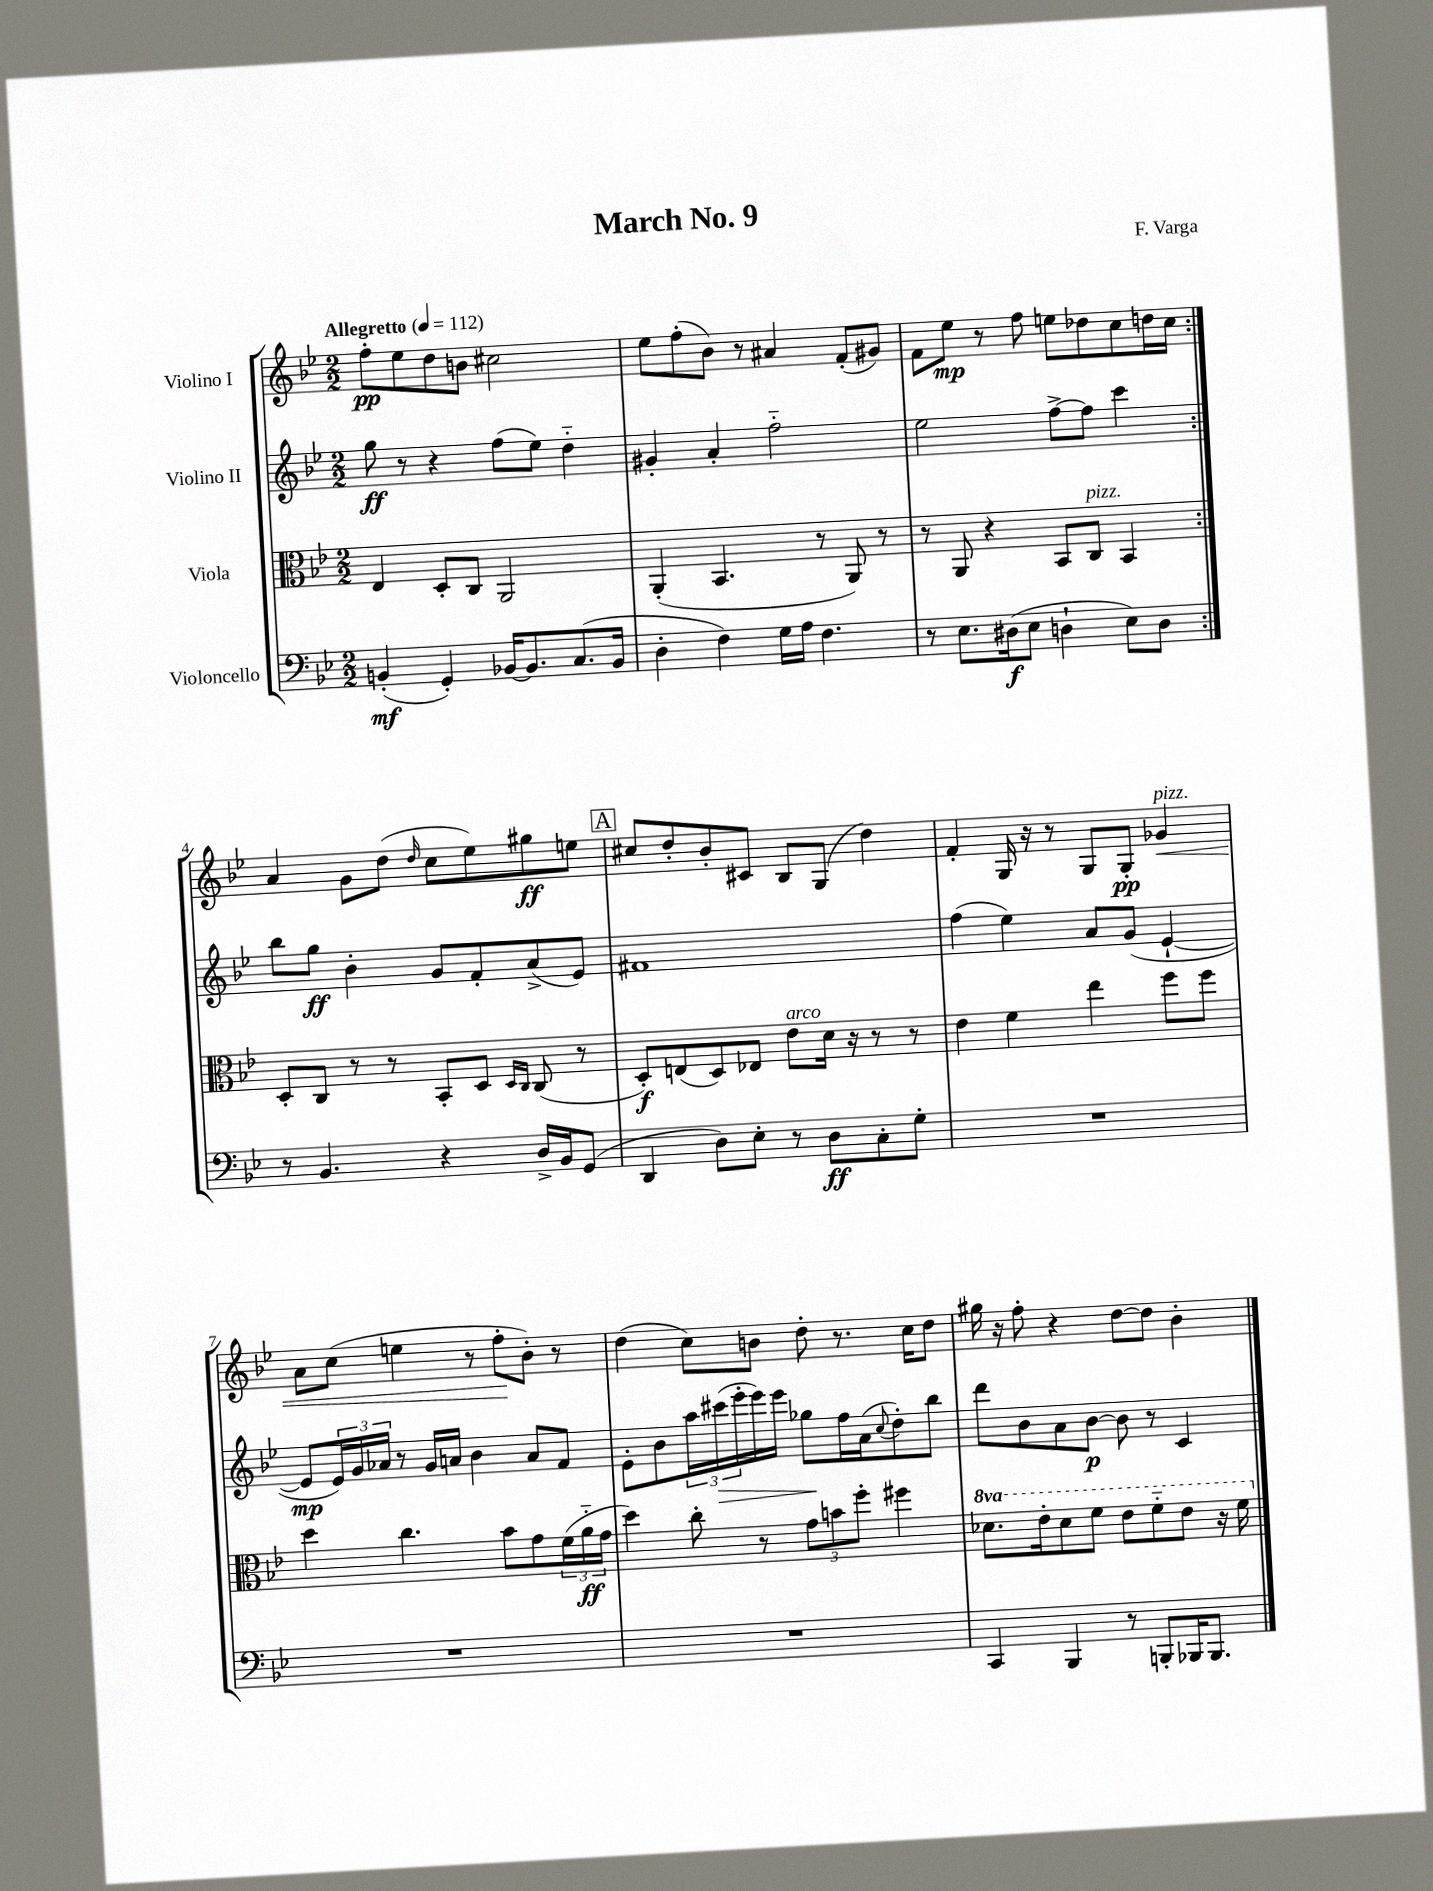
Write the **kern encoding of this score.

**kern	**dynam	**kern	**dynam	**kern	**dynam	**kern	**dynam
*part4	*part4	*part3	*part3	*part2	*part2	*part1	*part1
*staff4	*staff4	*staff3	*staff3	*staff2	*staff2	*staff1	*staff1
*I"Violoncello	*	*I"Viola	*	*I"Violino II	*	*I"Violino I	*
*clefF4	*	*clefC3	*	*clefG2	*	*clefG2	*
*k[b-e-]	*	*k[b-e-]	*	*k[b-e-]	*	*k[b-e-]	*
*M2/2	*	*M2/2	*	*M2/2	*	*M2/2	*
*MM112	*	*MM112	*	*MM112	*	*MM112	*
=1	=1	=1	=1	=1	=1	=1	=1
!	!	!	!	!	!	!LO:TX:a:B:t=Allegretto	!
(4BBn'/	mf	4E-/	.	8gg\	ff	8ff'\L	pp
.	.	.	.	8r	.	8ee-\	.
4GG'/)	.	8D'/L	.	4r	.	8dd\	.
.	.	8C/J	.	.	.	8bn\J	.
[16BB-X/KL	.	2AA/	.	(8ff\L	.	2cc#X\	.
8.BB-/]	.	.	.	.	.	.	.
.	.	.	.	8ee-\J)	.	.	.
(8.C/	.	.	.	4dd\	.	.	.
16BB-/Jk	.	.	.	.	.	.	.
=2	=2	=2	=2	=2	=2	=2	=2
4D'\	.	(4AA'/	.	4g#X'/	.	8ee-\L	.
.	.	.	.	.	.	(8ff'\	.
4F\)	.	4.BB-/	.	4a'/	.	8b-\J)	.
.	.	.	.	.	.	8r	.
16G\LL	.	.	.	2ff\	.	4a#X/	.
16A\JJ	.	.	.	.	.	.	.
4.F\	.	8r	.	.	.	.	.
.	.	8AA/)	.	.	.	(8f'/L	.
.	.	8r	.	.	.	8g#X/J)	.
=3	=3	=3	=3	=3	=3	=3	=3
8r	.	8r	.	2ee-\	.	8f\L	.
8.E-\L	.	8AA/	.	.	.	8ee-\J	mp
.	.	4r	.	.	.	8r	.
(16D#X\k	f	.	.	.	.	.	.
8E-\J	.	.	.	.	.	8ff\	.
4Dn`\	.	8BB-/L	.	[8ff^\L	.	8een\L	.
!	!	!LO:TX:a:i:t=pizz.	!	!	!	!	!
.	.	8C/J	.	8ff\J]	.	8dd-X\	.
8E-\L)	.	4BB-/	.	4ccc\	.	8cc\	.
8D\J	.	.	.	.	.	16ddn\L	.
.	.	.	.	.	.	16cc\JJ	.
!!LO:LB:g=z
=4:|!	=4:|!	=4:|!	=4:|!	=4:|!	=4:|!	=4:|!	=4:|!
8r	.	8D'/L	.	8bb-\L	.	4a/	.
4.BB-/	.	8C/J	.	8gg\J	ff	.	.
.	.	8r	.	4b-'\	.	8g\L	.
.	.	8r	.	.	.	(8dd\J	.
.	.	.	.	.	.	16qqdd/	.
4r	.	8BB-'/L	.	8g/L	.	8cc\L	.
.	.	8D/J	.	8f'/	.	8ee-\)	.
.	.	16qqD/LL	.	.	.	.	.
.	.	16qqC/JJ	.	.	.	.	.
16D^/LL	.	(8C/	.	(8a^/	.	8gg#X\	ff
16BB-/J	.	.	.	.	.	.	.
(8GG/J	.	8r	.	8e-/J)	.	8een\J	.
!!LO:REH:place=s1:t=A
=5	=5	=5	=5	=5	=5	=5	=5
4DD/	.	8D'/L)	f	1f#X	.	8cc#X/L	.
.	.	(8En/	.	.	.	8dd'/	.
8D\L)	.	8D/)	.	.	.	8b-'/	.
8E-'\J	.	8E-X/J	.	.	.	8c#X/J	.
!	!	!LO:TX:a:i:t=arco	!	!	!	!	!
8r	.	8e-\L	.	.	.	8B-/L	.
8D\L	ff	16d\Jk	.	.	.	(8G/J	.
.	.	16r	.	.	.	.	.
8C'\	.	8r	.	.	.	4dd\)	.
8G'\J	.	8r	.	.	.	.	.
=6	=6	=6	=6	=6	=6	=6	=6
1r	.	4e-\	.	(4ff\	.	4f'/	.
.	.	4f\	.	4ee-\)	.	16G/	.
.	.	.	.	.	.	16r	.
.	.	.	.	.	.	8r	.
.	.	4ee-\	.	8a/L	.	8G/L	.
.	.	.	.	(8g/J	.	8G'/J	pp
!	!	!	!	!	!	!LO:TX:a:i:t=pizz.	!
!	!	!	!	!	!	!	!LO:HP:b
.	.	8ff\L	.	[4e-`/	.	4g-X/	<
.	.	8ff\J	.	.	.	.	.
!!LO:LB:g=z
=7	=7	=7	=7	=7	=7	=7	=7
1r	.	4dd\	.	8e-/L]	mp	8a\L	.
.	.	.	.	24e-/L)	.	(8cc\J	.
.	.	.	.	24g/	.	.	.
.	.	.	.	24a-X/JJ	.	.	.
.	.	4.cc\	.	8r	.	4een\	.
.	.	.	.	16g/LL	.	.	.
.	.	.	.	16an/JJ	.	.	.
.	.	.	.	4b-\	.	8r	.
.	.	8b-\L	.	.	.	8ff'\L	.
.	.	8g\	.	8a/L	.	8b-'\J)	[
.	.	(24f\L	.	8f/J	.	8r	.
.	.	24a\	ff	.	.	.	.
.	.	24g\JJ	.	.	.	.	.
=8	=8	=8	=8	=8	=8	=8	=8
1r	.	4dd\)	.	8e-'\L	.	(4dd\	.
.	.	.	.	8b-\	.	.	.
.	.	8cc'\	.	24aa\L	.	8cc\L)	.
!	!	!	!	!	!LO:HP:b	!	!
.	.	.	.	(24ccc#X\	>	.	.
.	.	.	.	24eee-'\	.	.	.
.	.	8r	.	16eee-\)	.	8bn\J	.
.	.	.	.	16eee-\JJ	.	.	.
.	.	12g\L	.	8gg-X\L	.	8dd'\	.
.	.	12bn\	.	.	.	.	.
.	.	.	.	16ff\L	]	8.r	.
.	.	12ff'\J	.	.	.	.	.
.	.	.	.	(16a\J	.	.	.
.	.	.	.	8qqcc/	.	.	.
.	.	4ff#X\	.	8dd'\)	.	.	.
.	.	.	.	.	.	16cc\KL	.
.	.	.	.	8bb-\J	.	8dd\J	.
=9	=9	=9	=9	=9	=9	=9	=9
*	*	*8va	*	*	*	*	*
4CC/	.	8.dd-X\L	.	8ddd\L	.	16gg#X\	.
.	.	.	.	.	.	16r	.
.	.	.	.	8b-\	.	8ff'\	.
.	.	16ee-'\k	.	.	.	.	.
4BBB-/	.	8dd-\	.	8a\	.	4r	.
.	.	8ff\J	.	[8b-\J	p	.	.
8r	.	8ee-\L	.	8b-\]	.	[8dd\L	.
8BBBn'/L	.	8ff\	.	8r	.	8dd\J]	.
16BBB-X/K	.	8ee-\J	.	4c/	.	4b-'\	.
8.BBB-/J	.	.	.	.	.	.	.
.	.	16r	.	.	.	.	.
.	.	16ff\	.	.	.	.	.
*	*	*X8va	*	*	*	*	*
==	==	==	==	==	==	==	==
*-	*-	*-	*-	*-	*-	*-	*-
